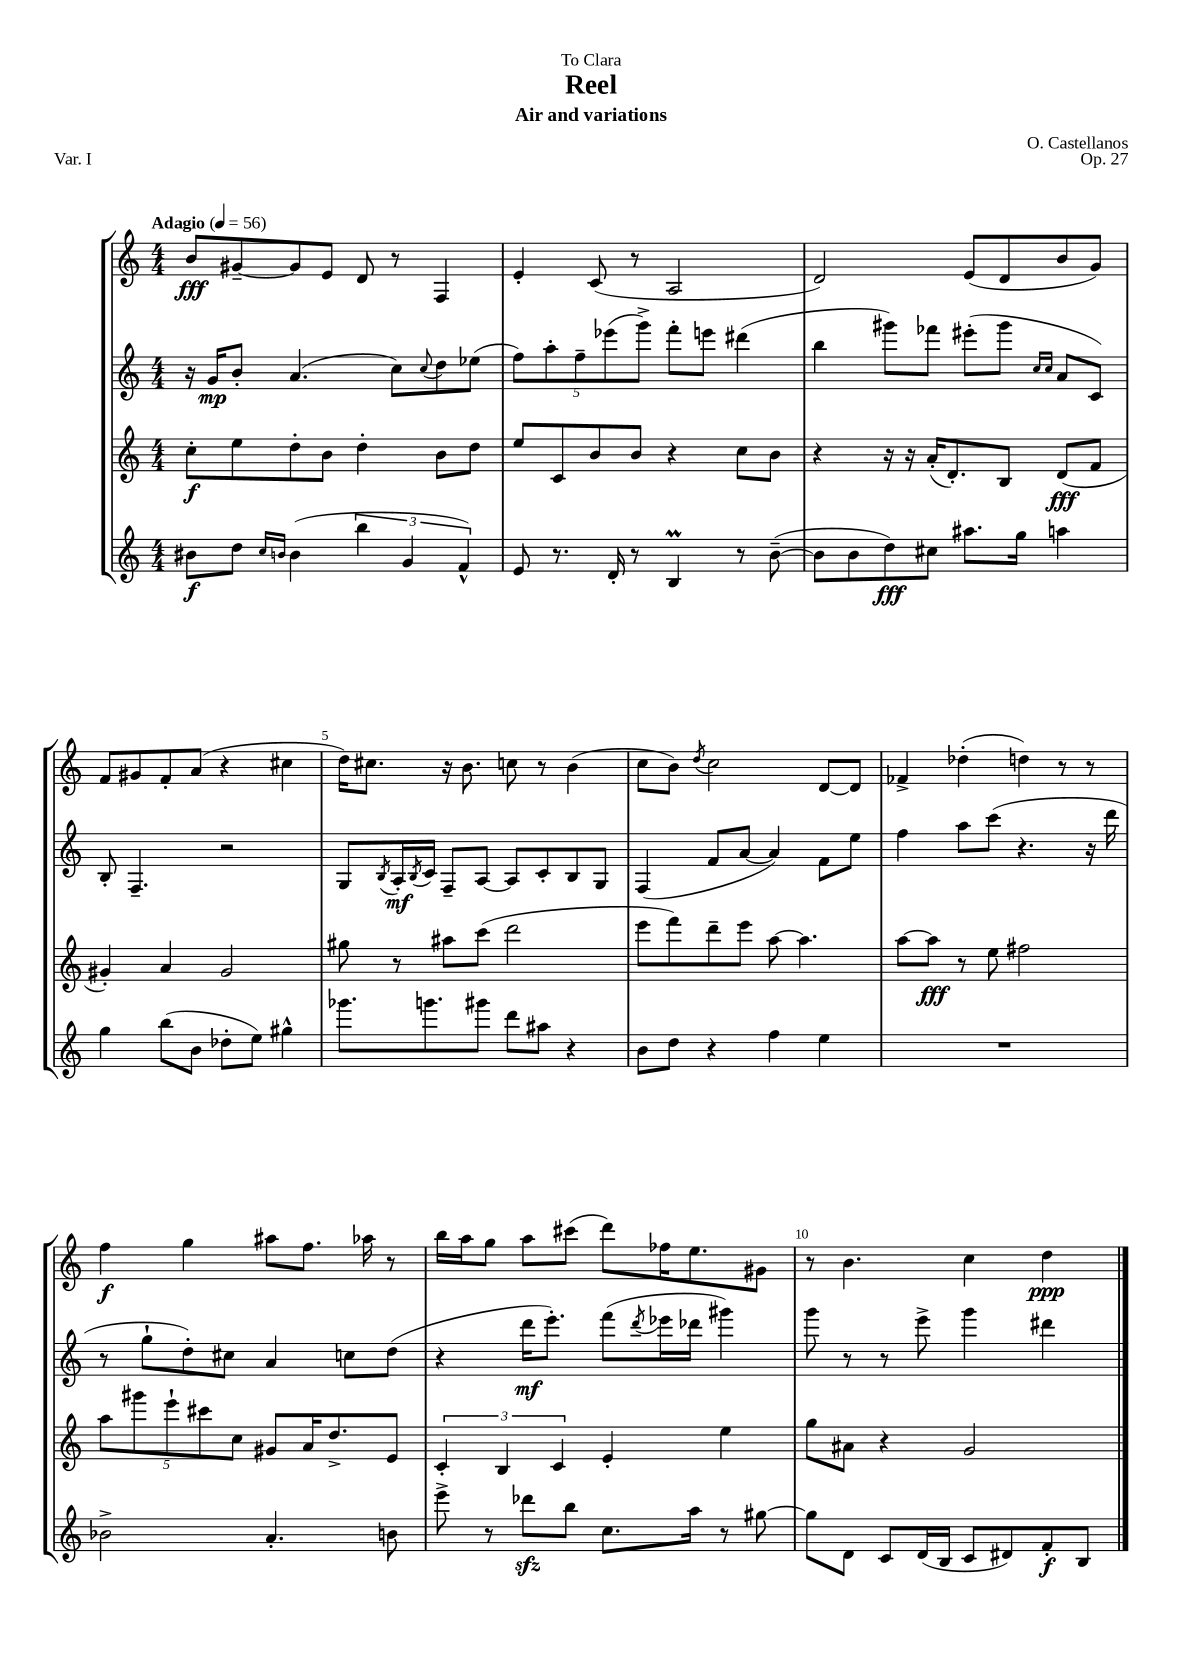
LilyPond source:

\header { title = "Reel" composer = "O. Castellanos" subtitle = "Air and variations" dedication = "To Clara" opus = "Op. 27" piece = "Var. I" }
<<
\new StaffGroup <<
\new Staff = "s0" {
    \clef treble \key c \major \numericTimeSignature \time 4/4 \tempo "Adagio" 4 = 56
    b'8\fff gis'8~-- gis'8 e'8 d'8 r8 f4 |
    e'4-. c'8( r8 a2 |
    d'2) e'8( d'8 b'8 g'8) |
    f'8 gis'8 f'8-. a'8( r4 cis''4 |
    d''16) cis''8. r16 b'8. c''8 r8 b'4( |
    c''8 b'8) \acciaccatura { d''8 } c''2 d'8~ d'8 |
    fes'4-> des''4-.( d''4) r8 r8 |
    f''4\f g''4 ais''8 f''8. aes''16 r8 |
    b''16 a''16 g''8 a''8 cis'''8( d'''8) fes''16 e''8. gis'8 |
    r8 b'4. c''4 d''4\ppp \bar "|." |
}
\new Staff = "s1" {
    \clef treble \key c \major \numericTimeSignature \time 4/4
    r16 g'16\mp b'8-. a'4.( c''8) \appoggiatura { c''8 } d''8 ees''8( |
    \tuplet 5/4 { f''8) a''8-. f''8-- ees'''8( g'''8->) } f'''8-. e'''8 dis'''4( |
    b''4 gis'''8) fes'''8 eis'''8-.( gis'''8 \grace { c''16 c''16 } a'8 c'8) |
    b8-. f4.-- r2 |
    g8 \acciaccatura { b8 } a16-.\mf \acciaccatura { b8 } c'16 f8-- a8~ a8 c'8-. b8 g8 |
    f4( f'8 a'8~ a'4) f'8 e''8 |
    f''4 a''8 c'''8( r4. r16 d'''16 |
    r8 g''8-! d''8-.) cis''8 a'4 c''8 d''8( |
    r4 d'''16\mf e'''8.-.) f'''8( \acciaccatura { d'''8 } ees'''16 des'''16 gis'''4) |
    g'''8 r8 r8 e'''8-> g'''4 dis'''4 \bar "|." |
}
\new Staff = "s2" {
    \clef treble \key c \major \numericTimeSignature \time 4/4
    c''8-.\f e''8 d''8-. b'8 d''4-. b'8 d''8 |
    e''8 c'8 b'8 b'8 r4 c''8 b'8 |
    r4 r16 r16 a'16-.( d'8.-.) b8 d'8\fff( f'8 |
    gis'4-.) a'4 gis'2 |
    gis''8 r8 ais''8 c'''8( d'''2 |
    e'''8 f'''8) d'''8-- e'''8 a''8~ a''4. |
    a''8~ a''8\fff r8 e''8 fis''2 |
    \tuplet 5/4 { a''8 gis'''8 e'''8-! cis'''8 c''8 } gis'8 a'16 d''8.-> e'8 |
    \tuplet 3/2 { c'4-. b4 c'4 } e'4-. e''4 |
    g''8 ais'8 r4 g'2 \bar "|." |
}
\new Staff = "s3" {
    \clef treble \key c \major \numericTimeSignature \time 4/4
    bis'8\f d''8 \grace { c''16 b'16 } b'4( \tuplet 3/2 { b''4 g'4 f'4-^) } |
    e'8 r8. d'16-. r8 b4\prall r8 b'8~--( |
    b'8 b'8 d''8\fff) cis''8 ais''8. g''16 a''4 |
    g''4 b''8( b'8 des''8-. e''8) gis''4-^ |
    ges'''8. g'''8. gis'''8 d'''8 ais''8 r4 |
    b'8 d''8 r4 f''4 e''4 |
    R1 |
    bes'2-> a'4.-. b'8 |
    e'''8-> r8 des'''8\sfz b''8 c''8. a''16 r8 gis''8~ |
    gis''8 d'8 c'8 d'16( b16 c'8 dis'8) f'8-.\f b8 \bar "|." |
}
>>
>>
\layout { \context { \Score \override BarNumber.break-visibility = ##(#f #t #t) barNumberVisibility = #(every-nth-bar-number-visible 5) } }
